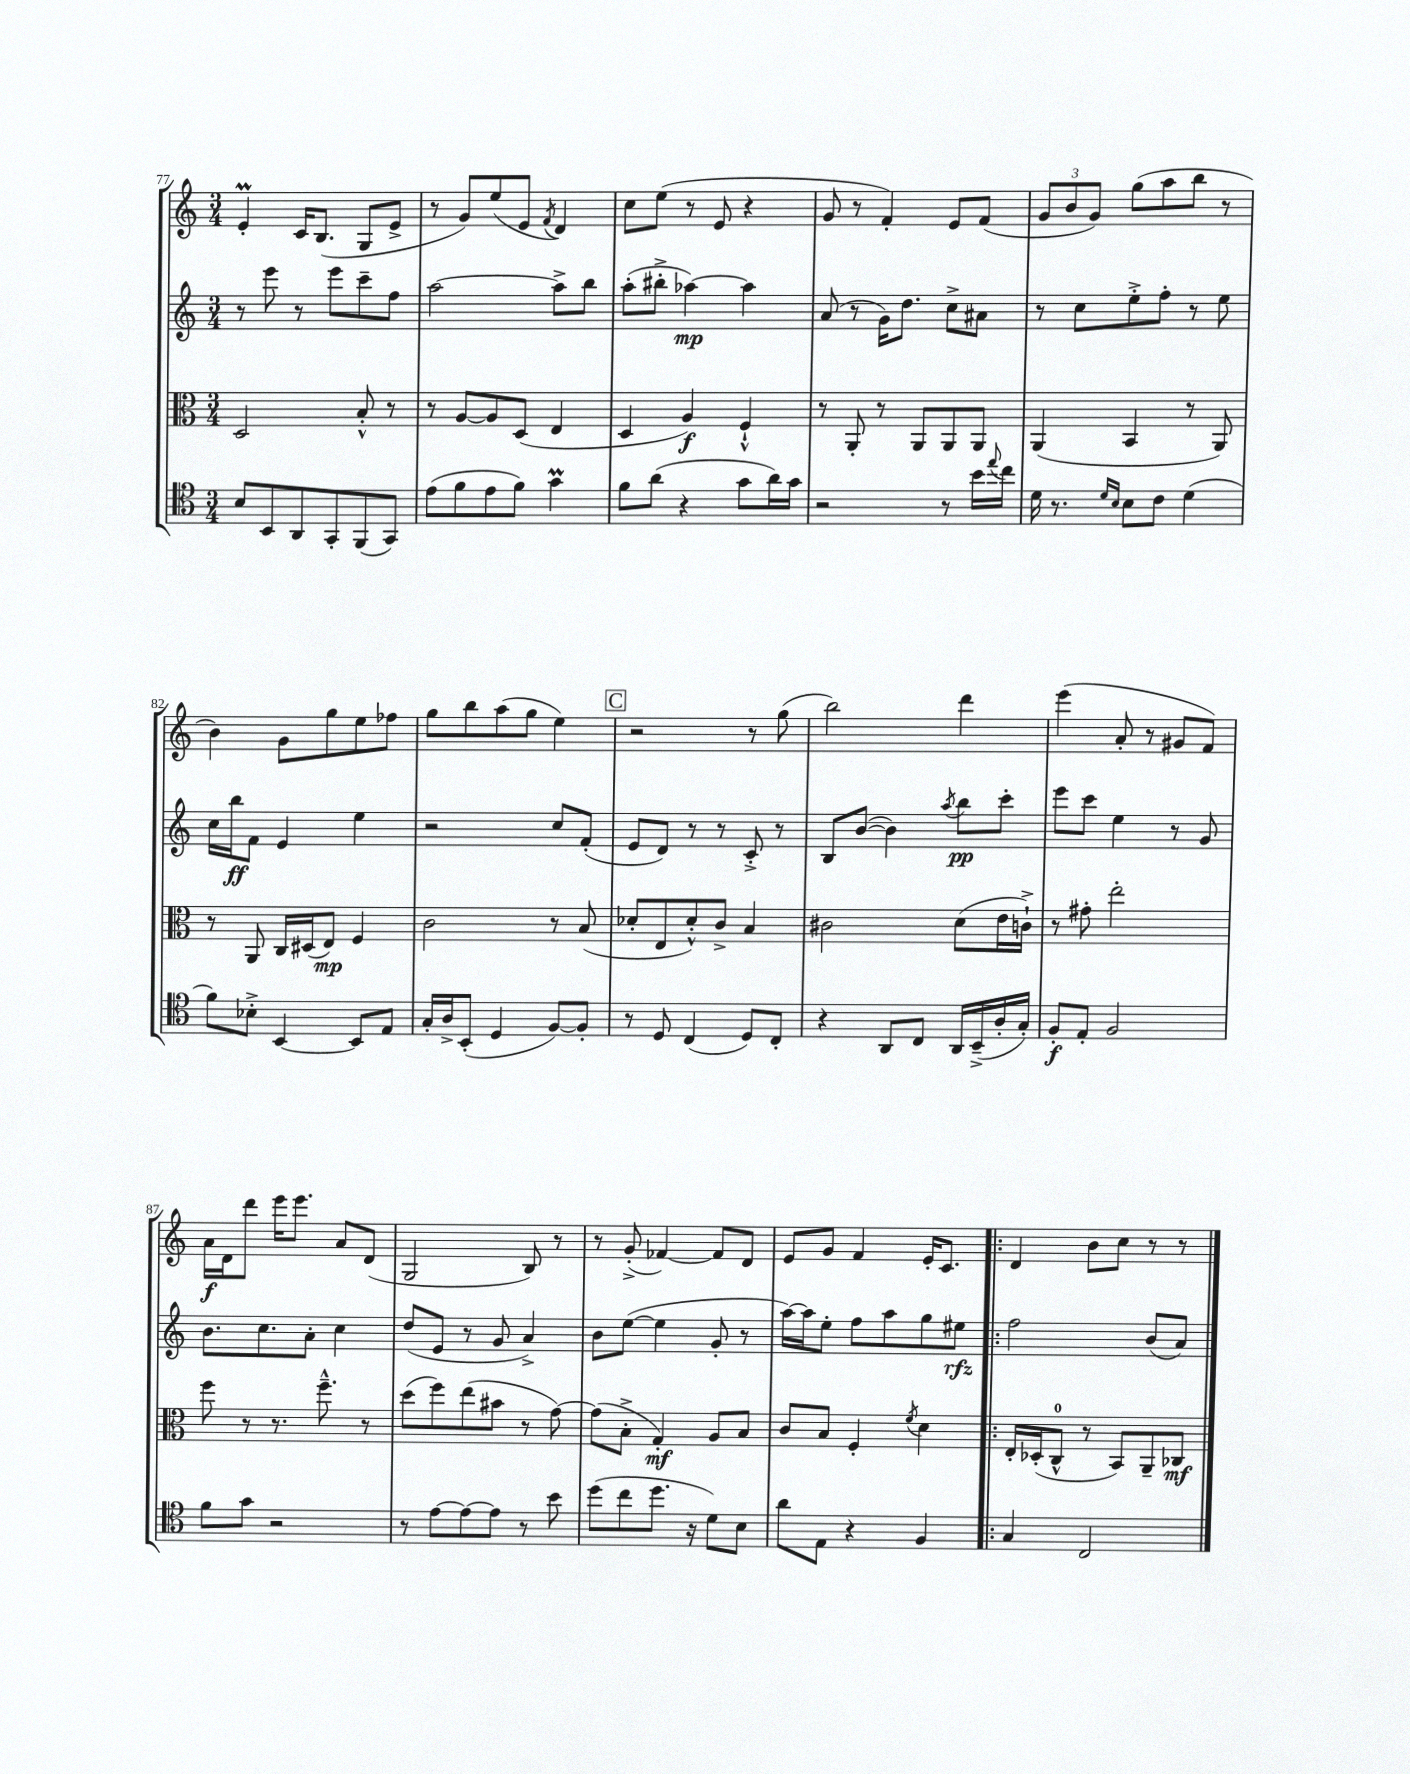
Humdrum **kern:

**kern	**kern	**kern	**kern
*staff4	*staff3	*staff2	*staff1
*clefC4	*clefC3	*clefG2	*clefG2
*k[]	*k[]	*k[]	*k[]
*M3/4	*M3/4	*M3/4	*M3/4
8B/L	2D/	8r	4e'/
8BB/	.	8eee\	.
8AA/	.	8r	16c/LK
.	.	.	(8.B/J
8GG'/	.	8eee\L	.
(8FF/	8B'^^/	8ccc~\	8G/L
8GG/J)	8r	8ff\J	8e^/J
=	=	=	=
(8e\L	8r	[2aa\	8r
8f\	[8A/L	.	8g/L)
8e\	8A/]	.	(8ee/
8f\J)	(8D/J	.	8e/J
.	.	.	8qf/
4g\	4E/	8aa^\]L	4d/)
.	.	8bb\J	.
=	=	=	=
8f\L	4D/	(8aa'\L	8cc\L
(8a\J	.	8bb#'^\J	(8ee\J
4r	4A/)	[4aa-\)	8r
.	.	.	8e/
8g\L	4F`^^/	4aa-\]	4r
16a\L)	.	.	.
16g\JJ	.	.	.
=	=	=	=
2r	8r	(8a/	8g/
.	8AA'/	8r	8r
.	8r	16g\LK)	4f'/)
.	.	8.dd\J	.
.	8AA/L	.	.
8r	8AA/	8cc^\L	8e/L
16b\LL	8AA/J	8a#\J	(8f/J
8qqee/	.	.	.
16cc\JJ	.	.	.
=	=	=	=
16d\	(4AA/	8r	12g/L
8.r	.	.	.
.	.	.	12b/
.	.	8cc\L	.
.	.	.	12g/J)
16qqd/LL	.	.	.
16qqB/JJ	.	.	.
8B\L	4BB/	8ee'^\	(8gg\L
8c\J	.	8ff'\J	8aa\
(4d\	8r	8r	8bb\J
.	8AA/)	8ee\	8r
=	=	=	=
8f\L)	8r	16cc\LL	4b\)
.	.	16bb\J	.
8B-'^\J	8AA/	8f\J	.
[4BB/	16C/LL	4e/	8g\L
.	(16D#/J	.	.
.	8E/J)	.	8gg\
8BB/]L	4F/	4ee\	8ee\
8E/J	.	.	8ff-\J
=	=	=	=
16G'/LL	2c\	2r	8gg\L
16A^/J	.	.	.
(8BB'/J	.	.	8bb\
4D/	.	.	(8aa\
.	.	.	8gg\J
[8F/L)	8r	8cc/L	4ee\)
8F'/]J	(8B/	(8f'/J	.
=	=	=	=
8r	8d-'/L	8e/L	2r
8D/	8E/	8d/J)	.
(4C/	8d-'^^/)	8r	.
.	8c^/J	8r	.
8D/L)	4B/	8c'^/	8r
8C'/J	.	8r	(8gg\
=	=	=	=
4r	2c#\	8B/L	2bb\)
.	.	([8b/J	.
8AA/L	.	4b\])	.
8C/J	.	.	.
.	.	8qaa/	.
16AA/LL	(8d\L	8bb\L	4ddd\
(16BB~^/	.	.	.
16A'/	16e\L	8ccc'\J	.
16G'/JJ)	16c`^\JJ)	.	.
=	=	=	=
8F'/L	8r	8eee\L	(4eee\
8E'/J	8g#'\	8ccc\J	.
2F/	2ee'\	4ee\	8a'/
.	.	.	8r
.	.	8r	8g#/L
.	.	8g/	8f/J)
=	=	=	=
8f\L	8ff\	8.b\L	16a\LL
.	.	.	16d\J
8g\J	8r	.	8ddd\J
.	.	8.cc\	.
2r	8.r	.	16eee\LK
.	.	.	8.eee\J
.	.	8a'\J	.
.	8.ff~^^\	.	.
.	.	4cc\	8a/L
.	8r	.	(8d/J
=	=	=	=
8r	(8dd\L	(8dd/L	2G/
[8e\L	8ff\)	8e/J	.
8e\_	(8ee\	8r	.
8e\]J	8b#\J	8g/	.
8r	8r	4a^/)	8B/)
8b\	[8g\)	.	8r
=	=	=	=
(8dd\L	(8g\]L	8b\L	8r
8cc\	8B'^\J	([8ee\J	(8g'^/
8.dd\J	4G'/)	4ee\]	[4f-/)
16r	.	.	.
8d\L)	8A/L	8g'/	8f-/]L
8B\J	8B/J	8r	8d/J
=	=	=	=
8a\L	8c/L	[16aa\LL)	8e/L
.	.	16aa\]J	.
8E\J	8B/J	8ee'\J	8g/J
4r	4F'/	8ff\L	4f/
.	.	8aa\	.
.	8qf/	.	.
4F/	4d\	8gg\	16e'/LK
.	.	.	8.c/J
.	.	8ee#\J	.
=!|:	=!|:	=!|:	=!|:
4G/	16E'/LL	2ff\	4d/
.	(16D-'/J	.	.
.	8C^^/J	.	.
2C/	8r	.	8b\L
.	8BB/L)	.	8cc\J
.	8AA~/	(8b/L	8r
.	8C-/J	8a/J)	8r
==	==	==	==
*-	*-	*-	*-
